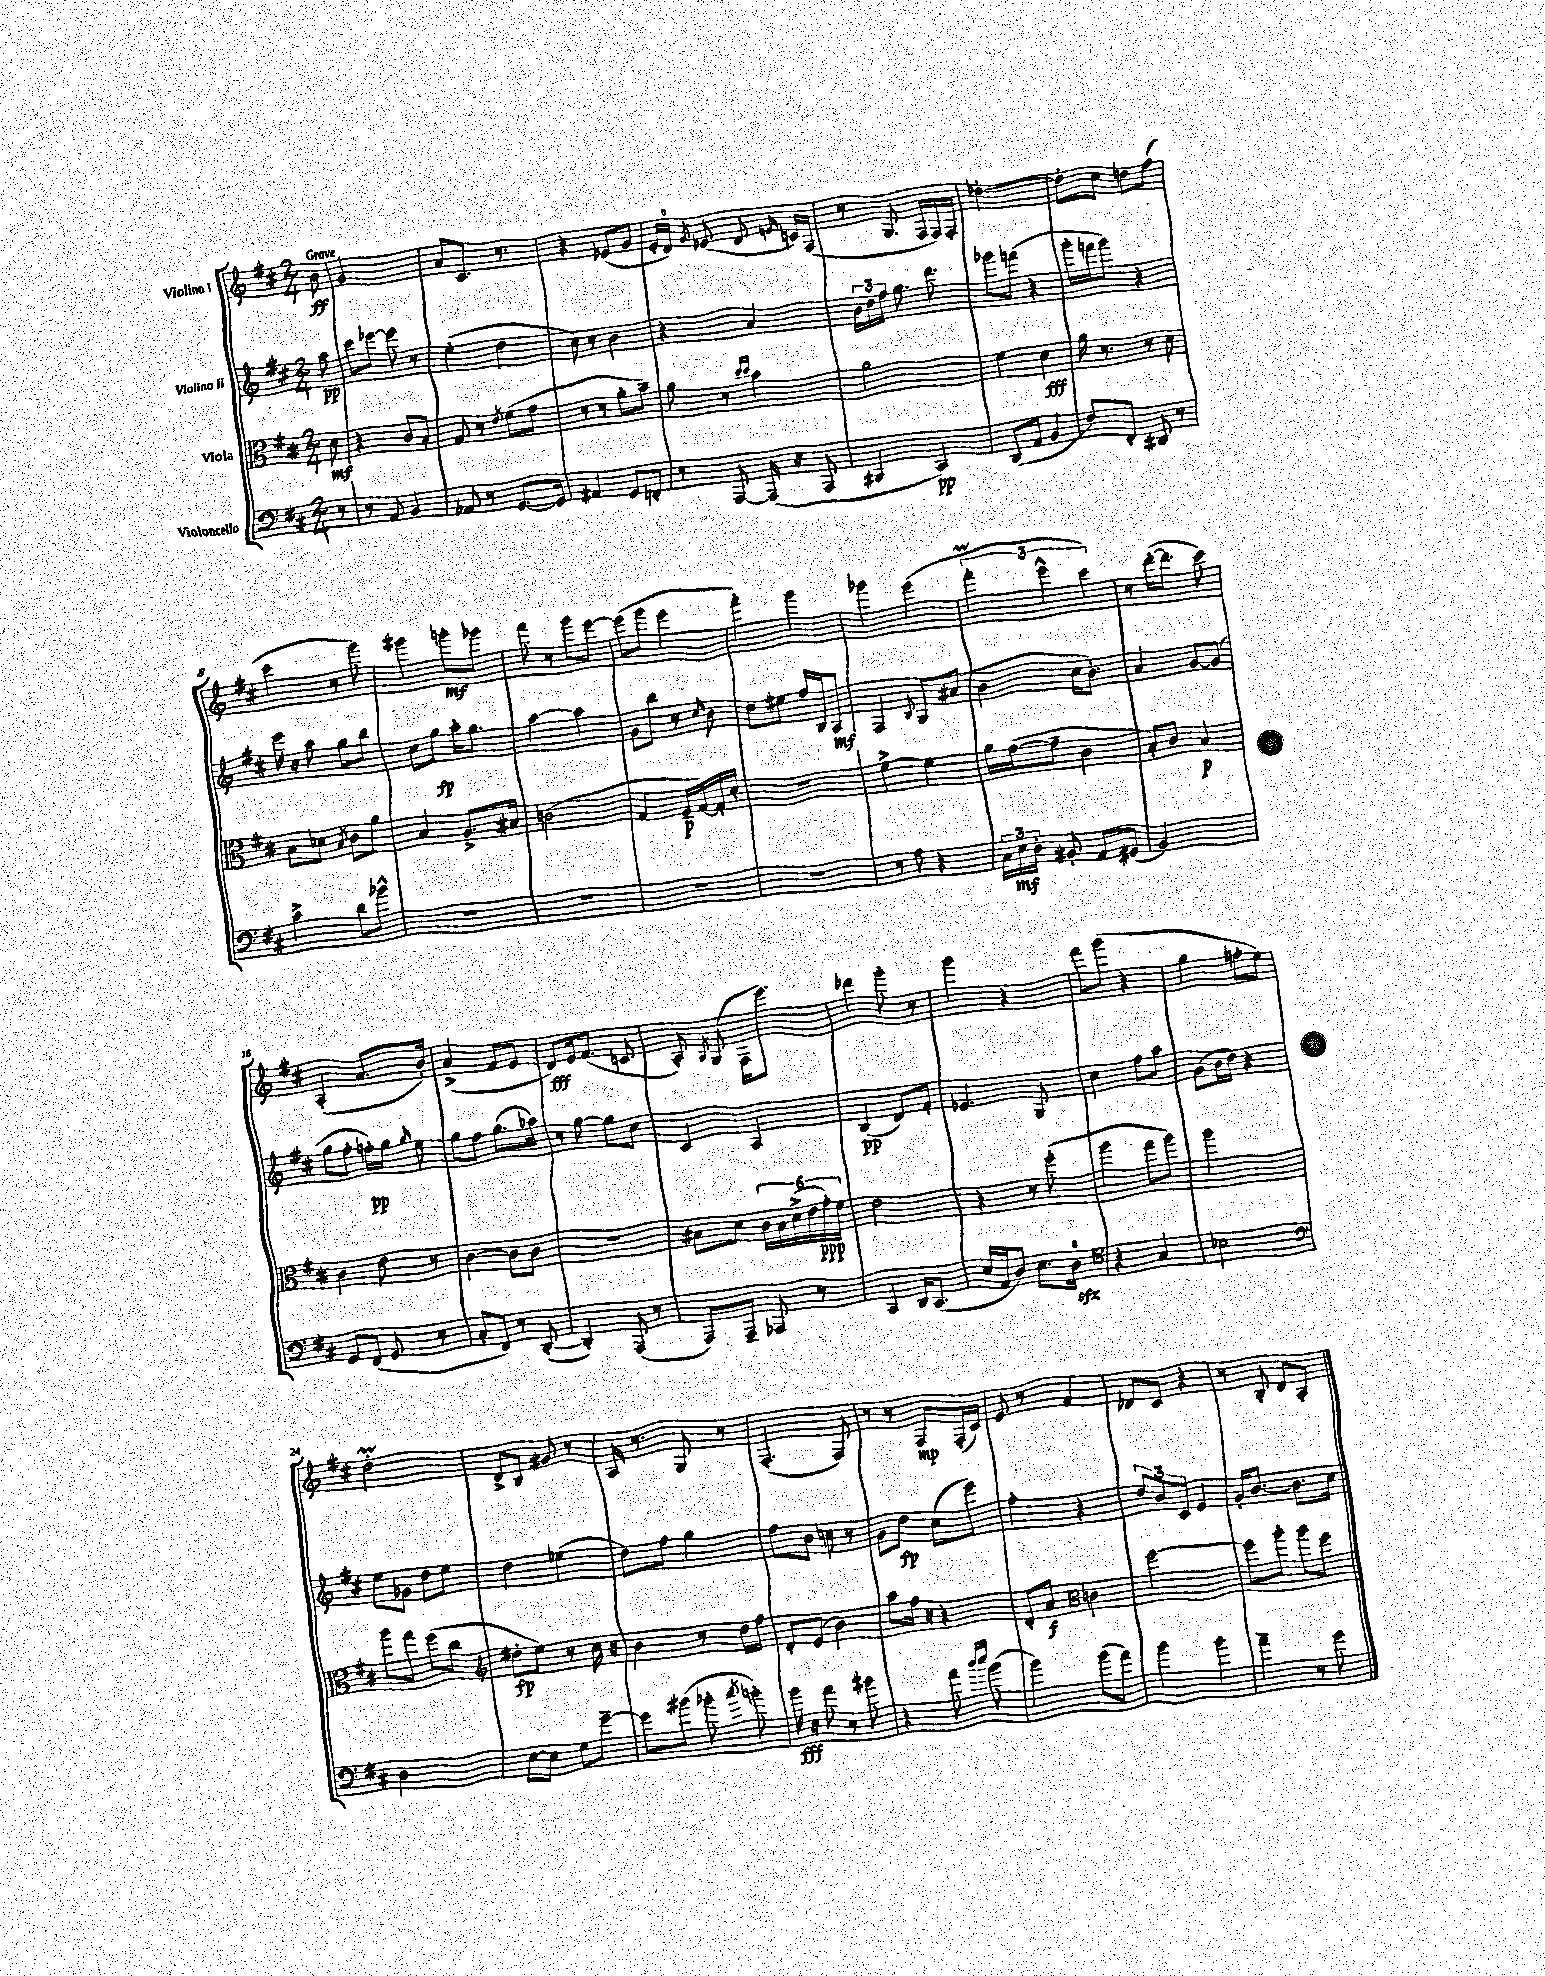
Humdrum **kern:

**kern	**dynam	**kern	**dynam	**kern	**dynam	**kern	**dynam
*part4	*part4	*part3	*part3	*part2	*part2	*part1	*part1
*staff4	*staff4	*staff3	*staff3	*staff2	*staff2	*staff1	*staff1
*I"Violoncello	*	*I"Viola	*	*I"Violino II	*	*I"Violino I	*
*clefF4	*	*clefC3	*	*clefG2	*	*clefG2	*
*k[f#c#]	*	*k[f#c#]	*	*k[f#c#]	*	*k[f#c#]	*
*M2/4	*	*M2/4	*	*M2/4	*	*M2/4	*
=	=	=	=	=	=	=	=
!	!	!	!	!	!	!LO:TX:a:B:t=Grave	!
8r	.	8d\	mf	8aa\	pp	8b\	ff
=1	=1	=1	=1	=1	=1	=1	=1
8r	.	4r	.	8ccc#\L	.	2g/	.
8AA/	.	.	.	[8eee-X\J	.	.	.
4BB/	.	8c#/L	.	8eee-\]	.	.	.
.	.	8B'/J	.	8r	.	.	.
=2	=2	=2	=2	=2	=2	=2	=2
8AA-X/	.	8G/	.	(4ee'\	.	8a/L	.
8r	.	8r	.	.	.	8.c#/J	.
.	.	8qe/	.	.	.	.	.
[8.GG/L	.	(8f#\L	.	4dd\	.	.	.
.	.	.	.	.	.	8.r	.
.	.	8g\J	.	.	.	.	.
16GG/Jk]	.	.	.	.	.	.	.
=3	=3	=3	=3	=3	=3	=3	=3
4AA#X/	.	8r	.	8cc#\)	.	4r	.
.	.	8r	.	8r	.	.	.
8GG/L	.	8a'\L	.	4b\	.	(8e-X/L	.
8FFn'/J	.	8b~\J)	.	.	.	8g/J	.
=4	=4	=4	=4	=4	=4	=4	=4
8r	.	8a\	.	4r	.	16e'/LL	.
.	.	.	.	.	.	16d/JJ)	.
.	.	.	.	.	.	8qg/	.
[8AAA/	.	8r	.	.	.	(8e-X/	.
.	.	16qqdd/LL	.	.	.	.	.
.	.	16qqdd/JJ	.	.	.	.	.
(16AAA/]	.	4b\	.	4a/	.	8d/	.
16r	.	.	.	.	.	.	.
.	.	.	.	.	.	16qqen/	.
8AAA/	.	.	.	.	.	16cn/LL)	.
.	.	.	.	.	.	(16F#/JJ	.
=5	=5	=5	=5	=5	=5	=5	=5
4BBB#X/	.	2a\	.	24b\LL	.	8r	.
.	.	.	.	24dd\	.	.	.
.	.	.	.	24ff#\JJ	.	.	.
.	.	.	.	8.gg\	.	8.G/	.
4CC#/)	pp	.	.	.	.	.	.
.	.	.	.	8.ddd\	.	16F#/LL	.
.	.	.	.	.	.	16F#/)	.
.	.	.	.	.	.	16F#'/JJ	.
=6	=6	=6	=6	=6	=6	=6	=6
(8DD/L	.	4f#\	.	8ggg-X\L	.	[2dd-X'\	.
8AA/J	.	.	.	(8fffn\J	.	.	.
4BB/	.	4d\	fff	4r	.	.	.
=7	=7	=7	=7	=7	=7	=7	=7
8F#/L)	.	16a\	.	16ggg'\LL	.	8dd-'\L]	.
.	.	8.r	.	16fffn\J	.	.	.
8FF#'/J	.	.	.	8ggg\J)	.	8cc#\J	.
8DD#X/	.	8r	.	4r	.	8ddn\L	.
8r	.	8d\	.	.	.	(8ff#\J	.
!!LO:LB:g=z
=8	=8	=8	=8	=8	=8	=8	=8
4c#^\	.	8B\L	.	16eee\	.	4ccc#\	.
.	.	.	.	16r	.	.	.
.	.	8d-X\J	.	8aa\	.	.	.
.	.	8qB/	.	.	.	.	.
8d\L	.	8c#\L	.	8gg\L	.	8r	.
8b-X^^\J	.	8a\J	.	8bb\J	.	8ggg\)	.
=9	=9	=9	=9	=9	=9	=9	=9
2r	.	4B/	.	8cc#\L	.	4ggg#X\	.
.	.	.	.	8gg\J	fp	.	.
.	.	8.A^/L	.	16aa'\KL	.	8gggn'\L	mf
.	.	.	.	8.gg\J	.	.	.
.	.	.	.	.	.	8ggg-X\J	.
.	.	16B#X/Jk	.	.	.	.	.
=10	=10	=10	=10	=10	=10	=10	=10
2r	.	(2cn\	.	[4aa\	.	8fff#\	.
.	.	.	.	.	.	8r	.
.	.	.	.	4aa\]	.	8ggg\L	.
.	.	.	.	.	.	[8eee\J	.
=11	=11	=11	=11	=11	=11	=11	=11
2r	.	4G/	.	8g\L	.	(8eee\L]	.
.	.	.	.	8bb\J	.	8ggg\J	.
.	.	16F#~/LL	p	8r	.	4eee\	.
.	.	[16G/)	.	.	.	.	.
.	.	.	.	16qqcc#/	.	.	.
.	.	16G'/]	.	8b\	.	.	.
.	.	16d'/JJ	.	.	.	.	.
=12	=12	=12	=12	=12	=12	=12	=12
2r	.	2r	.	8dd\L	.	4fff#'\)	.
.	.	.	.	8ee#X\J	.	.	.
.	.	.	.	16ff#/LL	.	4ggg\	.
.	.	.	.	16B/J	.	.	.
.	.	.	.	8A/J	mf	.	.
=13	=13	=13	=13	=13	=13	=13	=13
8r	.	[4f#^\	.	4F#/	.	4ggg-X\	.
8A\	.	.	.	.	.	.	.
.	.	.	.	8qqB/	.	.	.
4r	.	4f#\]	.	8G/L	.	(4eee\	.
.	.	.	.	(8a#X/J	.	.	.
=14	=14	=14	=14	=14	=14	=14	=14
24C#\LL	.	16a\LL	.	4b\	.	6fff#m'\	.
24E\	mf	.	.	.	.	.	.
.	.	([16g\J	.	.	.	.	.
24D'\JJ	.	.	.	.	.	.	.
8BB#X'/	.	8g~\J]	.	.	.	.	.
.	.	.	.	.	.	6eee^^\	.
8AA/L	.	4c#\	.	16cc#\KL	.	.	.
.	.	.	.	8.b'\J)	.	.	.
.	.	.	.	.	.	6ccc#\)	.
(8GG#X/J	.	.	.	.	.	.	.
=15	=15	=15	=15	=15	=15	=15	=15
2BB/)	.	8B'/L)	.	4a/	.	8r	.
.	.	8c#/J	.	.	.	([16ddd'\KL	.
.	.	.	.	.	.	8.ddd\J]	.
.	.	4B/	p	[8g/L	.	.	.
.	.	.	.	(8g/J]	.	8ccc#\)	.
!!LO:LB:g=z
=16	=16	=16	=16	=16	=16	=16	=16
8GG/L	.	4c#\	.	8gg\L	.	(4A'/	.
(8FF#/J	.	.	.	8ff#'\J	.	.	.
8GG/	.	8e\	.	16ffn'\LL)	pp	8.a/L	.
.	.	.	.	16gg\JJ	.	.	.
.	.	.	.	16qqgg/	.	.	.
8r	.	8r	.	8ee\	.	.	.
.	.	.	.	.	.	16b'/Jk)	.
=17	=17	=17	=17	=17	=17	=17	=17
8C#'/L	.	[4c#\	.	8gg\L	.	(4a^/	.
8FF#/J)	.	.	.	8ff#\J	.	.	.
8r	.	8c#\L]	.	(8.gg\L	.	8f#/L	.
([8DD'/	.	8c#\J	.	.	.	8e/J	.
.	.	.	.	16aa-X\Jk)	.	.	.
=18	=18	=18	=18	=18	=18	=18	=18
4DD'/])	.	2r	.	8r	.	8d/L)	fff
.	.	.	.	[8gg\	.	16e/k	.
.	.	.	.	.	.	(8.f#/J	.
(8AAA/	.	.	.	8gg\L]	.	.	.
8r	.	.	.	8cc#\J	.	8cn/	.
=19	=19	=19	=19	=19	=19	=19	=19
8AAA/L)	.	8B#X\L	.	4c#/	.	8A'/)	.
.	.	.	.	.	.	8qA/	.
8AAA~/J	.	8d\J	.	.	.	(8G/	.
8AAA-X/	.	24c#\LL	.	4A/	.	16F#\KL	.
.	.	24B#\	.	.	.	.	.
.	.	.	.	.	.	8.eee\J)	.
.	.	(24d^\	.	.	.	.	.
8r	.	24e\	.	.	.	.	.
.	.	24g'\)	ppp	.	.	.	.
.	.	24f#\JJ	.	.	.	.	.
=20	=20	=20	=20	=20	=20	=20	=20
4CC#/	.	2e\	.	(4B/	pp	4ddd-X\	.
16DD/KL	.	.	.	8d/L)	.	8ggg'\	.
(8.CC#/J	.	.	.	.	.	.	.
.	.	.	.	8f#'/J	.	8r	.
=21	=21	=21	=21	=21	=21	=21	=21
16E/LL	.	4r	.	4.e-X/	.	4ggg\	.
16AA/J	.	.	.	.	.	.	.
8D/J)	.	.	.	.	.	.	.
8.E\L	.	8r	.	.	.	4r	.
.	.	(8ff#'\	.	8G/	.	.	.
16Dzz\Jk	.	.	.	.	.	.	.
=22	=22	=22	=22	=22	=22	=22	=22
*clefC4	*	*	*	*	*	*	*
4r	.	4aa\	.	4cc#\	.	8fff#\L	.
.	.	.	.	.	.	(8ggg\J	.
4G/	.	8gg\L	.	8ff#\L	.	4r	.
.	.	8aa\J)	.	8aa\J	.	.	.
=23	=23	=23	=23	=23	=23	=23	=23
2B-X\	.	2aa\	.	(8g\L	.	4gg\	.
.	.	.	.	16b\L	.	.	.
.	.	.	.	16dd\JJ)	.	.	.
.	.	.	.	4r	.	8ffn'\L	.
.	.	.	.	.	.	8ee\J)	.
!!LO:LB:g=z
=24	=24	=24	=24	=24	=24	=24	=24
*clefF4	*	*	*	*	*	*	*
2D\	.	8aa\L	.	8ee\L	.	2ddM'\	.
.	.	8gg\J	.	8g-X\J	.	.	.
.	.	(8ff#\L	.	8dd\L	.	.	.
.	.	8cc#\J	.	8ee\J	.	.	.
=25	=25	=25	=25	=25	=25	=25	=25
*	*	*clefG2	*	*	*	*	*
[8E\L	.	8dd#X'\L	fp	4dd\	.	8d^/L	.
8E\J]	.	8ee\J)	.	.	.	8B/J	.
8G\L	.	8r	.	(4ee-X\	.	8g#X/	.
[8g~\J	.	16cc#\	.	.	.	8r	.
.	.	16r	.	.	.	.	.
=26	=26	=26	=26	=26	=26	=26	=26
8g\L]	.	4b\	.	8dd\L)	.	16A/	.
.	.	.	.	.	.	8.r	.
(8b#X\J	.	.	.	8ff#\J	.	.	.
8b-X'\	.	8r	.	4gg\	.	8G/	.
8qcc#/	.	.	.	.	.	.	.
8bn'\)	.	16dd\LL	.	.	.	8r	.
.	.	16ff#\JJ	.	.	.	.	.
=27	=27	=27	=27	=27	=27	=27	=27
16b\	fff	8d'/L	.	8ff#\L	.	(4.F#'/	.
16r	.	.	.	.	.	.	.
8a\	.	(8e/J	.	8b\J	.	.	.
8r	.	4b\)	.	8ccn\	.	.	.
8b#X\	.	.	.	8r	.	8F#/)	.
=28	=28	=28	=28	=28	=28	=28	=28
4r	.	8aa\L	.	8g\L	.	8r	.
.	.	16ff#\Jk	.	8dd\J	fp	8r	.
.	.	16r	.	.	.	.	.
8a\	.	4r	.	(8cc#\L	.	8F#/L	mp
16qqdd/LL	.	.	.	.	.	.	.
16qqee/JJ	.	.	.	.	.	.	.
(8b\	.	.	.	8eee\J)	.	(16F#'/L	.
.	.	.	.	.	.	16c#/JJ)	.
=29	=29	=29	=29	=29	=29	=29	=29
4b\)	.	8d'/L	.	4ff#'\	.	8e/	.
.	.	8a/J	f	.	.	8r	.
*	*	*clefC3	*	*	*	*	*
(8b\L	.	4cn\	.	4r	.	4f#/	.
8a\J)	.	.	.	.	.	.	.
=30	=30	=30	=30	=30	=30	=30	=30
4b\	.	[2ff#\	.	12dd/L	.	8d-X/L	.
.	.	.	.	12b/	.	.	.
.	.	.	.	.	.	8c#/J	.
.	.	.	.	12c#/J	.	.	.
4b\	.	.	.	4e/	.	4r	.
=31	=31	=31	=31	=31	=31	=31	=31
4a~\	.	8ff#\L]	.	16g'/KL	.	8r	.
.	.	.	.	[8.b/J	.	.	.
.	.	8aa'\J	.	.	.	8B'/	.
8r	.	8aa\L	.	8.b\L]	.	8d/L	.
8g\	.	8ff#\J	.	.	.	8A'/J	.
.	.	.	.	16cc#\Jk	.	.	.
==	==	==	==	==	==	==	==
*-	*-	*-	*-	*-	*-	*-	*-
